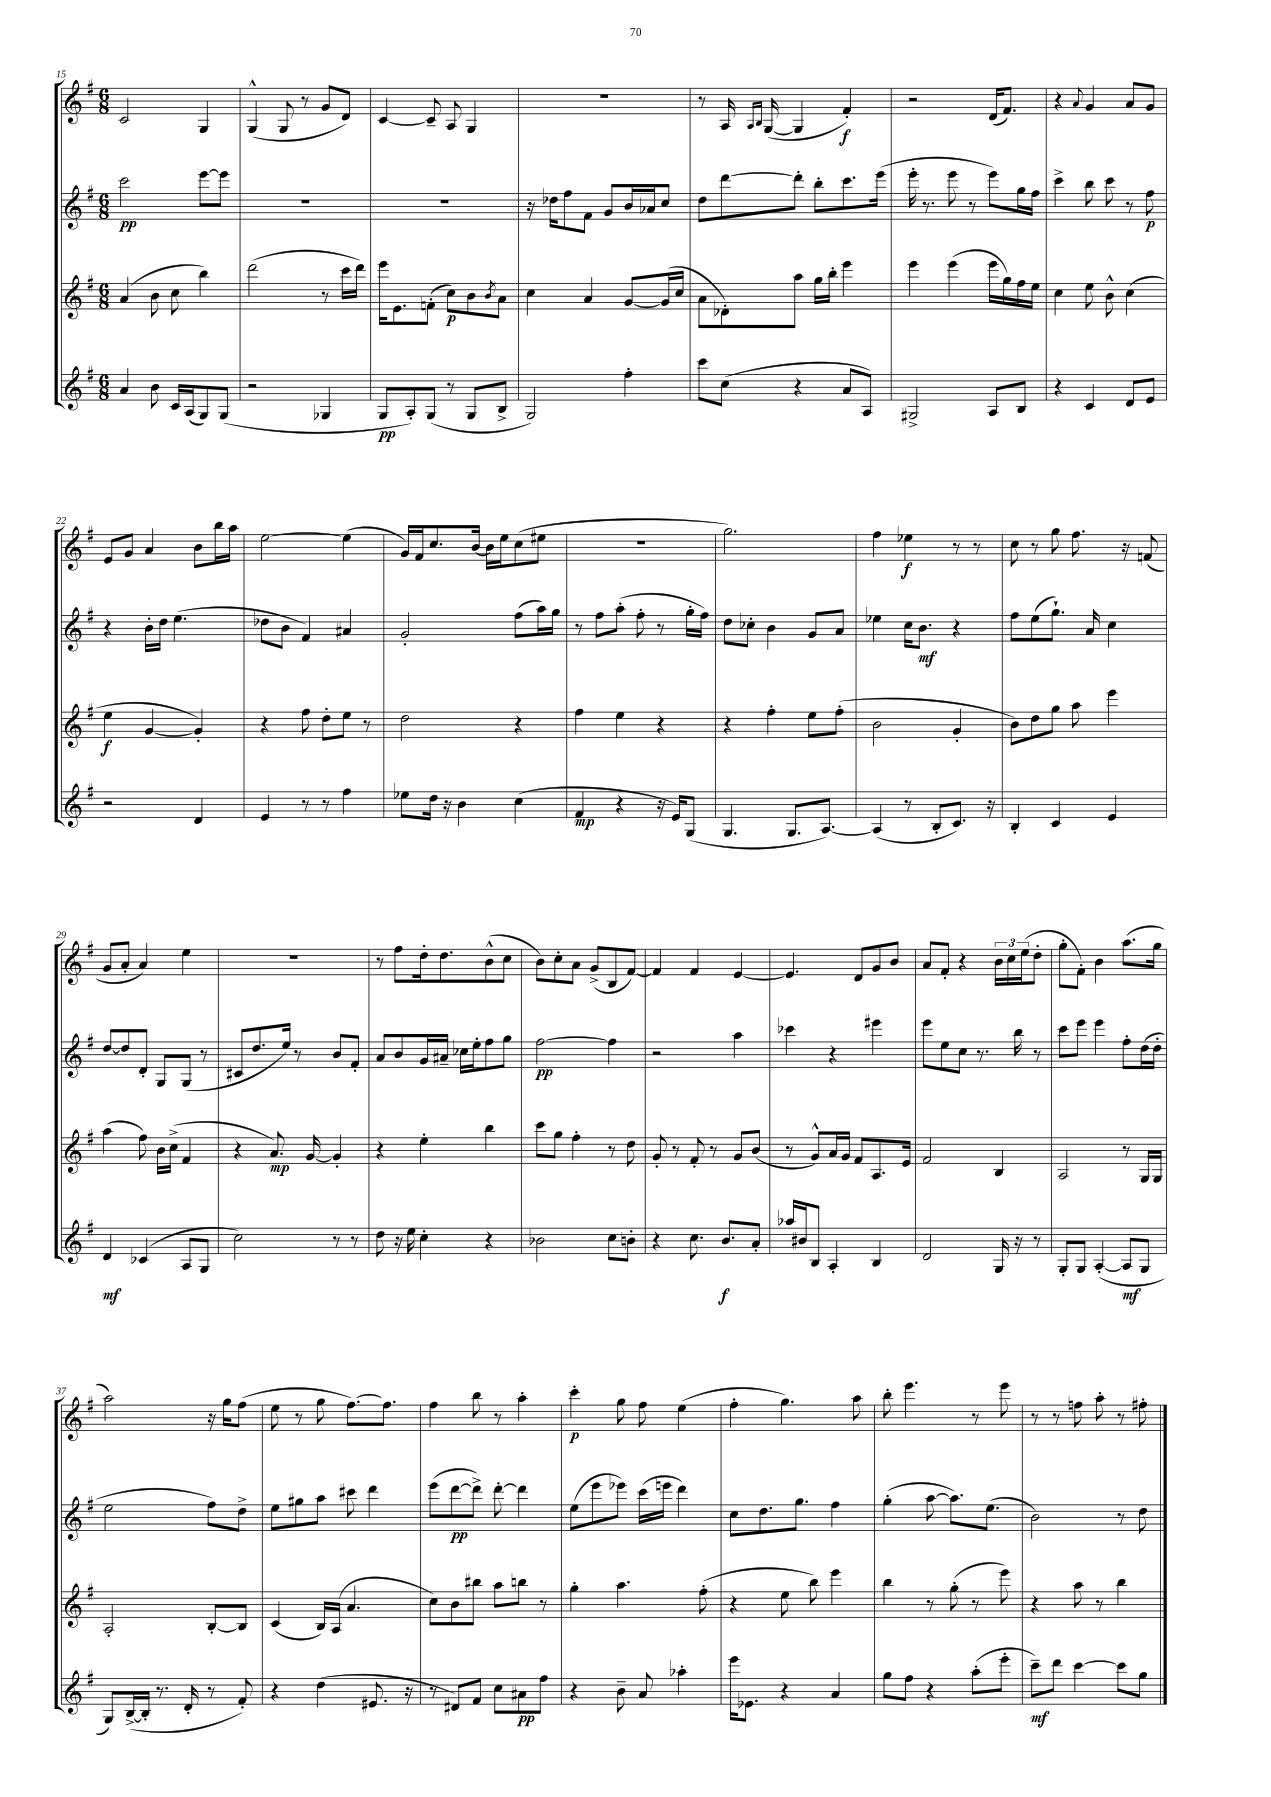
<<
\new StaffGroup <<
\new Staff = "s0" {
    \clef treble \key g \major \numericTimeSignature \time 6/8
    c'2 g4 |
    g4-^( g8 r8 g'8 d'8) |
    c'4~ c'8-- a8 g4 |
    R2. |
    r8 a16 \grace { a16 b16 } g16~( g4 fis'4-.\f) |
    r2 d'16( fis'8.) |
    r4 \appoggiatura { a'8 } g'4 a'8 g'8 |
    e'8 g'8 a'4 b'8 b''16 a''16 |
    e''2~ e''4( |
    g'16) fis'16 c''8. b'16~ b'16 e''16 c''8( eis''8 |
    R2. |
    g''2.) |
    fis''4 ees''4\f r8 r8 |
    c''8 r8 g''8 fis''8. r16 f'8( |
    g'8 a'8-. a'4) e''4 |
    R2. |
    r8 fis''8 d''16-. d''8. b'8-^( c''8 |
    b'8) c''8-. a'8 g'8->( b8 fis'8~) |
    fis'4 fis'4 e'4~ |
    e'4. d'8 g'8 b'8 |
    a'8 fis'8-. r4 \tuplet 3/2 { b'16 c''16 e''16( } d''8-. |
    g''8-. fis'8-.) b'4 a''8.( g''16 |
    a''2) r16 g''16 fis''8( |
    e''8 r8 g''8 fis''8.~) fis''8. |
    fis''4 b''8 r8 a''4-. |
    c'''4-.\p g''8 fis''8 e''4( |
    fis''4-. g''4.) a''8 |
    b''8-. e'''4. r8 e'''8 |
    r8 r8 f''8 a''8-. r8 fis''8-. \bar "|." |
}
\new Staff = "s1" {
    \clef treble \key g \major \numericTimeSignature \time 6/8
    c'''2\pp e'''8~ e'''8 |
    R2. |
    R2. |
    r16 des''16 fis''8 fis'8 g'8 b'16 aes'16 c''8 |
    d''8 d'''8~ d'''8-. b''8-. c'''8. e'''16( |
    e'''16-. r8. e'''8 r8 e'''8) g''16 fis''16 |
    c'''4-> b''8 c'''8 r8 fis''8\p |
    r4 b'16-. d''16 e''4.( |
    des''8 b'8 fis'4) ais'4 |
    g'2-. fis''8( a''16) g''16 |
    r8 fis''8 a''8-.( fis''8-. r8 g''16-. fis''16) |
    d''8 ces''8-. b'4 g'8 a'8 |
    ees''4 c''16 b'8.\mf r4 |
    fis''8 e''8( g''8.-!) a'16 c''4 |
    d''8~ d''8 d'8-. g8 g8( r8 |
    cis'8 d''8. e''16) r8 b'8 fis'8-. |
    a'8 b'8 g'16 ais'16-- ces''16 e''16-. fis''8 g''8 |
    fis''2~\pp fis''4 |
    r2 a''4 |
    ces'''4 r4 eis'''4 |
    e'''8 e''8 c''8 r8. b''16 r8 |
    c'''8 e'''8 e'''4 fis''8-. d''16( d''16-. |
    e''2 fis''8) d''8-> |
    e''8 gis''8 a''8 cis'''8 d'''4 |
    e'''8( d'''8~\pp d'''8->) d'''8~-. d'''4 |
    e''8( e'''8 ees'''8) c'''16( e'''16 d'''4) |
    c''8 d''8. g''8. fis''4 |
    g''4-.( a''8~ a''8.) e''8.( |
    b'2) r8 d''8 \bar "|." |
}
\new Staff = "s2" {
    \clef treble \key g \major \numericTimeSignature \time 6/8
    a'4( b'8 c''8 b''4) |
    d'''2( r8 c'''16 d'''16) |
    e'''16 e'8. f'8-.( c''8\p) b'8 \acciaccatura { b'8 } a'8 |
    c''4 a'4 g'8~ g'16( c''16 |
    a'8 des'8-.) a''8 g''16 b''16-. e'''4 |
    e'''4 e'''4( e'''16 g''16) fis''16 e''16 |
    c''4 e''8 b'8-^ c''4( |
    e''4\f g'4~ g'4-.) |
    r4 fis''8 d''8-. e''8 r8 |
    d''2 r4 |
    fis''4 e''4 r4 |
    r4 fis''4-. e''8 fis''8-.( |
    b'2 g'4-. |
    b'8) d''8 g''8 a''8 e'''4 |
    a''4( fis''8) b'16 c''16->( fis'4 |
    r4 a'8.\mp) g'16~ g'4-. |
    r4 e''4-. b''4 |
    c'''8 g''8 fis''4-. r8 d''8 |
    g'8-. r8 fis'8-. r8 g'8 b'8( |
    r8 g'8-^) a'16 g'16 fis'8 a8. e'16 |
    fis'2 b4 |
    a2 r8 g16 g16 |
    a2-. b8~-. b8 |
    c'4( b16) a16( a'4. |
    c''8) b'8 bis''8 a''8 b''8 r8 |
    g''4-. a''4. fis''8-.( |
    r4 e''8 b''8) e'''4 |
    b''4 r8 g''8-.( r8 e'''8) |
    r4 a''8 r8 b''4 \bar "|." |
}
\new Staff = "s3" {
    \clef treble \key g \major \numericTimeSignature \time 6/8
    a'4 b'8 c'16 a16( g8) g8( |
    r2 ges4 |
    g8\pp a8-.) g8( r8 g8 b8-> |
    g2) fis''4-. |
    c'''8 c''8( r4 a'8 a8) |
    gis2-> a8 b8 |
    r4 c'4 d'8 e'8 |
    r2 d'4 |
    e'4 r8 r8 fis''4 |
    ees''8 d''16 r16 b'4 c''4( |
    fis'4\mp r4 r16 e'16) g8( |
    g4. g8. a8.~) |
    a4( r8 b8-. c'8.) r16 |
    b4-. c'4 e'4 |
    d'4\mf ces'4( a8 g8 |
    c''2) r8 r8 |
    d''8 r16 e''16 c''4-. r4 |
    bes'2 c''8 b'8-. |
    r4 c''8. b'8.\f a'8-. |
    aes''16 bis'16 b8 a4-. b4 |
    d'2 g16 r16 r8 |
    g8-. g8 a4~-.( a8\mf g8 |
    g8) b16~->( b16-. r8. d'16-. r8 fis'8-.) |
    r4 d''4( eis'8. r16 |
    r8 dis'8) fis'8 c''8 ais'8\pp fis''8 |
    r4 b'8-- a'8 aes''4-. |
    e'''16 ees'8. r4 a'4 |
    g''8 fis''8 r4 a''8-.( e'''8-. |
    c'''8--\mf) d'''8 c'''4~ c'''8 g''8 \bar "|." |
}
>>
>>
\layout { \context { \Score currentBarNumber = #15 } }
